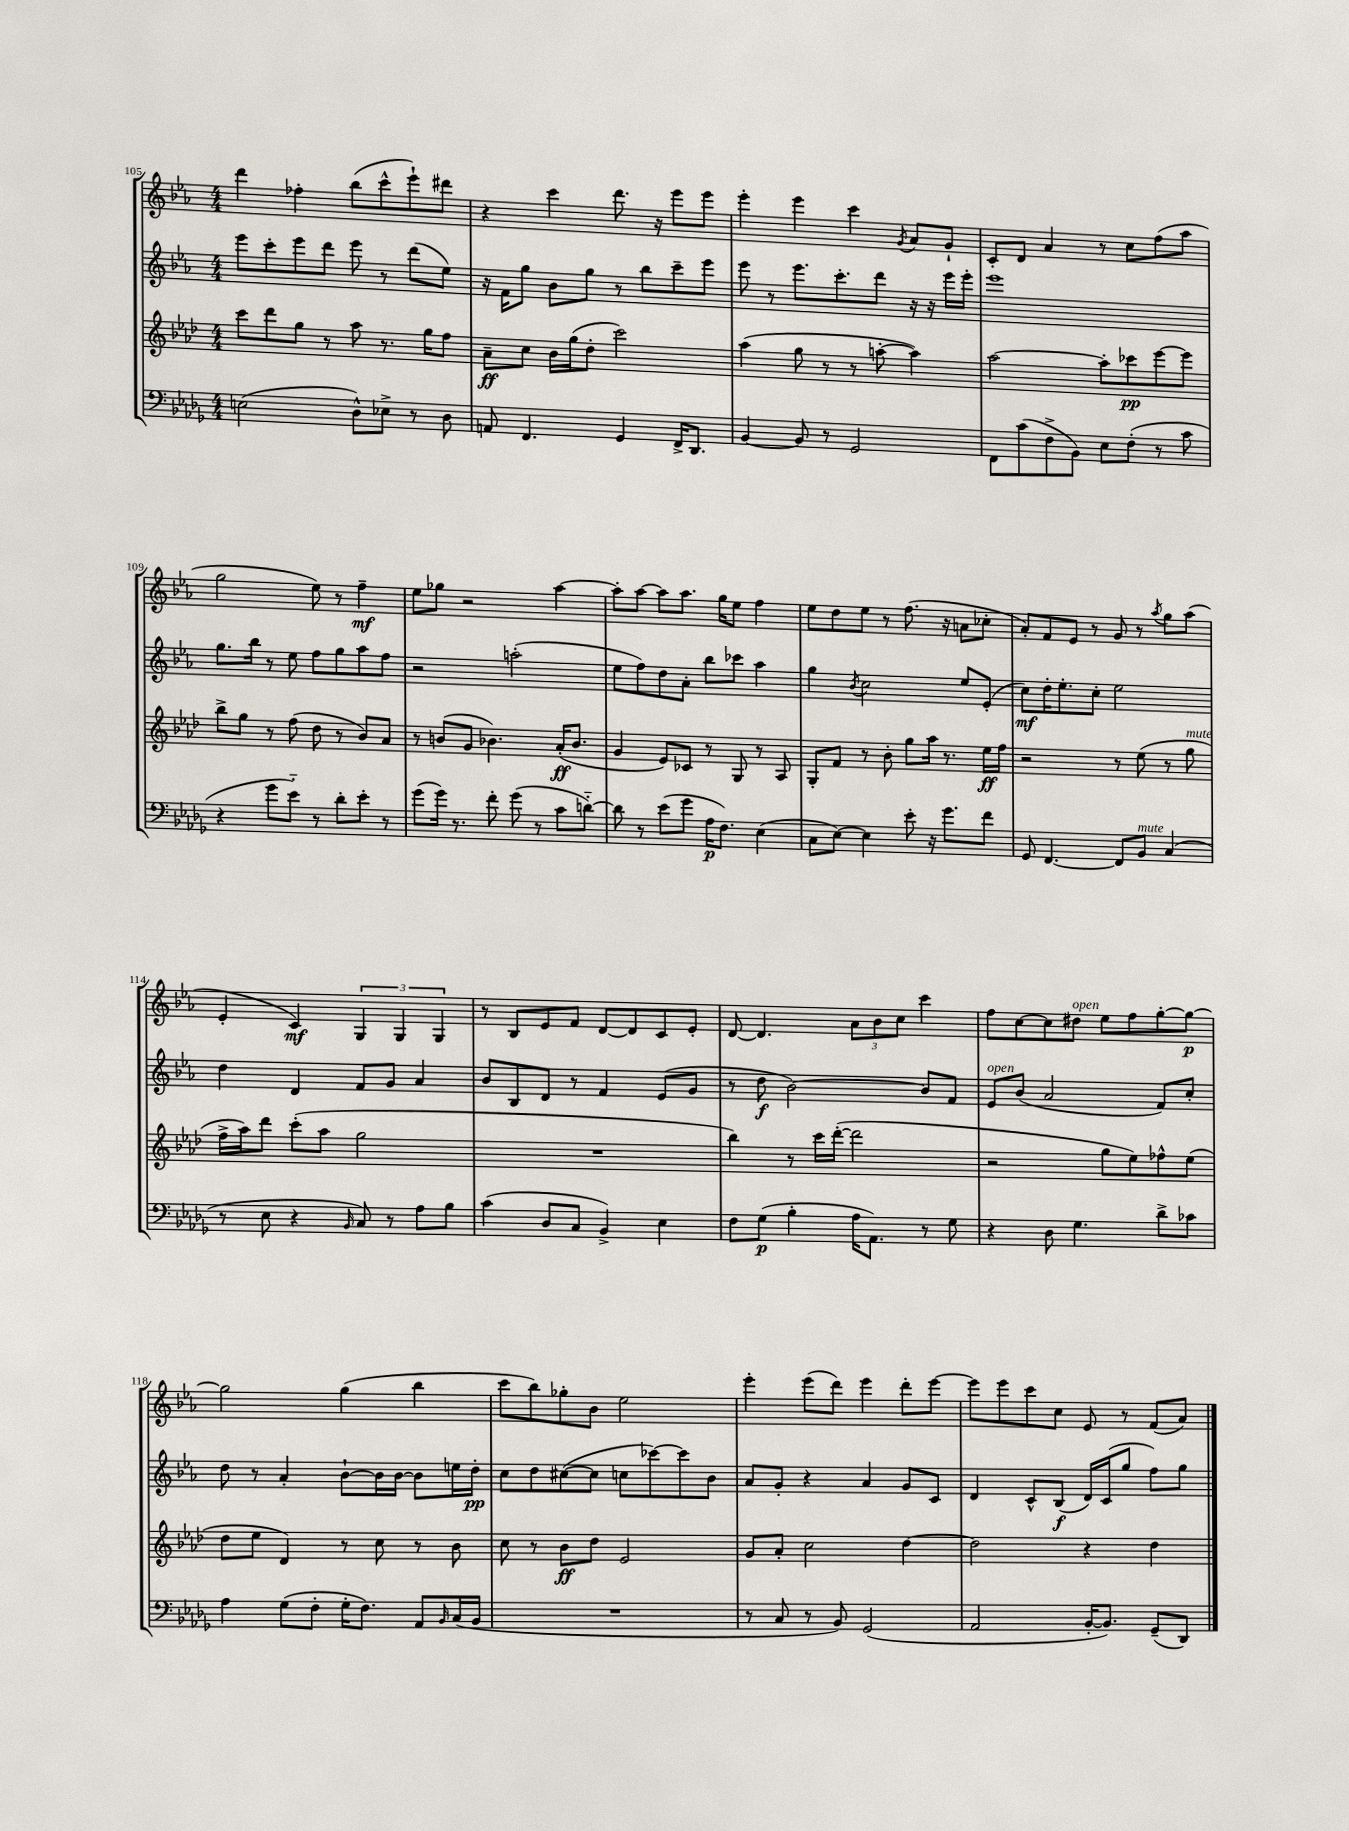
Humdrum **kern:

**kern	**kern	**kern	**kern
*staff4	*staff3	*staff2	*staff1
*clefF4	*clefG2	*clefG2	*clefG2
*k[b-e-a-d-g-]	*k[b-e-a-d-]	*k[b-e-a-]	*k[b-e-a-]
*M4/4	*M4/4	*M4/4	*M4/4
(2E	8ccc	8eee-	4ddd
.	8ddd-	8ccc'	.
.	8gg	8eee-	4ff-'
.	8r	8ddd	.
8D-^^)	8aa-	8eee-	(8bb-
8E-^	8.r	8r	8ccc^^
8r	.	(8ddd	8eee-`)
.	16gg	.	.
8D-	8ff	8ee-)	8ddd#
=	=	=	=
8AA	8a-~	16r	4r
.	.	16f	.
4.FF	8cc	8gg	.
.	16b-	8b-	4ccc
.	(16gg	.	.
.	8dd-'	8gg	.
4GG-	2ccc)	8r	8.ddd
.	.	8bb-	.
.	.	.	16r
16FF^	.	8ccc~	8eee-
8.DD-	.	.	.
.	.	8eee-	8eee-
=	=	=	=
[4BB-	(4aa-	8eee-	4eee-'
.	.	8r	.
8BB-]	8gg	8.eee-	4eee-
8r	8r	.	.
.	.	8.ccc'	.
2GG-	8r	.	4ccc
.	[8aa'	8ddd	.
.	.	.	8qg
.	4aa])	16r	8a-
.	.	16r	.
.	.	16eee-	8g`
.	.	16eee-'	.
=	=	=	=
8FF	[2aa-	1eee-	8c'
(8c	.	.	8d
8F^	.	.	4a-
8BB-)	.	.	.
8E-	8aa-']	.	8r
(8F'	8ccc-	.	8cc
8r	[8eee-	.	(8ff
8c	8eee-]	.	8aa-
=	=	=	=
4r	8bb-^	8.gg	2gg
.	8gg	.	.
.	.	16bb-	.
8g-	8r	8r	.
8e-'~)	(8ff	8ee-	.
8r	8dd-	8ff	8ee-)
8d-'	8r	8gg	8r
8e-'	8b-)	8aa-	4ff~
8r	8a-	8ff	.
=	=	=	=
(8g-	8r	2r	8ee-
16g-)	(8b	.	8gg-
8.r	.	.	.
.	8g	.	2r
8f'	4.b-)	.	.
(8g-	.	(2aa'	.
8r	.	.	.
8c	(16a-'	.	[4aa-
.	8.b-	.	.
[8d'~)	.	.	.
=	=	=	=
8d]	4g	8ee-	8aa-']
8r	.	8ff)	[8aa-
(8e-	8e-)	8dd	8aa-]
8g-	8c-	8a-'	8.aa-
16A-	8r	8bb-	.
8.F)	.	.	16gg
.	8G	8ccc-	8ee-
(4E-	8r	4aa-	4ff
.	8A-	.	.
=	=	=	=
8C	8G'	4gg	8ee-
[8E-)	8f	.	8dd
.	.	8qb-	.
4E-]	8r	2cc	8ee-
.	8b-'	.	8r
8e-'	8gg	.	(8.ff
16r	16aa-	.	.
8.g-	8.r	.	16r
.	.	8ee-	8a
8f	16ee-	(8e-'	8cc-'
.	16ff	.	.
=	=	=	=
8GG-	2r	8cc)	8a-')
[4.FF	.	16dd'	8f
.	.	8.ee-'	.
.	.	.	8e-
.	.	8cc'	8r
8FF]	8r	2ee-	8g
8BB-	(8ee-	.	8r
.	.	.	8qaa-
(4C	8r	.	8gg
.	8gg	.	(8aa-
=	=	=	=
8r	16ff^	4dd	4e-'
.	16aa-)	.	.
8E-	8ddd-	.	.
4r	(8ccc'	4d	4c)
.	8aa-	.	.
16qqBB-	.	.	.
8C)	2gg	8f	6G
8r	.	8g	.
.	.	.	6G
8A-	.	4a-	.
.	.	.	6G
8B-	.	.	.
=	=	=	=
(4c	1r	8b-	8r
.	.	8B-	8B-
8D-	.	8d	8e-
8C	.	8r	8f
4BB-^)	.	4f	[8d
.	.	.	8d]
4E-	.	(8e-	8c
.	.	8g	8e-'
=	=	=	=
8F	4bb-)	8r	[8d
(8G-	.	8dd	4.d]
4B-'	8r	[2b-)	.
.	16ccc	.	.
.	([16ddd-'	.	.
16A-	2ddd-]	.	12a-
8.AA-)	.	.	.
.	.	.	12b-
.	.	.	12cc
8r	.	8b-]	4ccc
8G-	.	8f	.
=	=	=	=
4r	2r	8e-	8ff
.	.	(8b-	[8cc
8D-	.	2a-	8cc]
4.G-	.	.	8dd#
.	8gg	.	8ee-
.	8ee-)	.	8ff
8d-^	8ff-^^	8f)	[8gg'
8c-	(8ee-	8cc'	8gg_
=	=	=	=
4A-	8dd-	8dd	2gg]
.	8ee-	8r	.
(8G-	4d-)	4a-'	.
8F'	.	.	.
16G-'	8r	[8b-`	(4gg
8.F)	.	.	.
.	8cc	16b-]	.
.	.	[16b-	.
8AA-	8r	8b-]	4bb-
16qqBB-	.	.	.
(16C	8b-	16ee	.
16BB-	.	16dd'	.
=	=	=	=
1r	8cc	8cc	8ccc
.	8r	8dd	8bb-)
.	8b-	([8cc#	8gg-'
.	8dd-	8cc#]	8b-
.	2e-	8cc	2ee-
.	.	[8ccc-)	.
.	.	8ccc-]	.
.	.	8b-	.
=	=	=	=
8r	8g	8a-	4eee-'
8C	8a-'	8g'	.
8r	2cc	4r	(8eee-
8BB-)	.	.	8ddd)
(2GG-	.	4a-	4eee-
.	[4dd-	8g	8ddd'
.	.	8c	[8eee-
=	=	=	=
2AA-	2dd-]	4d	8eee-]
.	.	.	8eee-
.	.	8c^^	8ccc
.	.	(8B-	8cc
[16BB-'	4r	16d)	8e-
8.BB-])	.	(16c	.
.	.	8gg	8r
(8GG-~	4dd-	8ff)	(8f
8DD-)	.	8gg	8a-)
==	==	==	==
*-	*-	*-	*-
